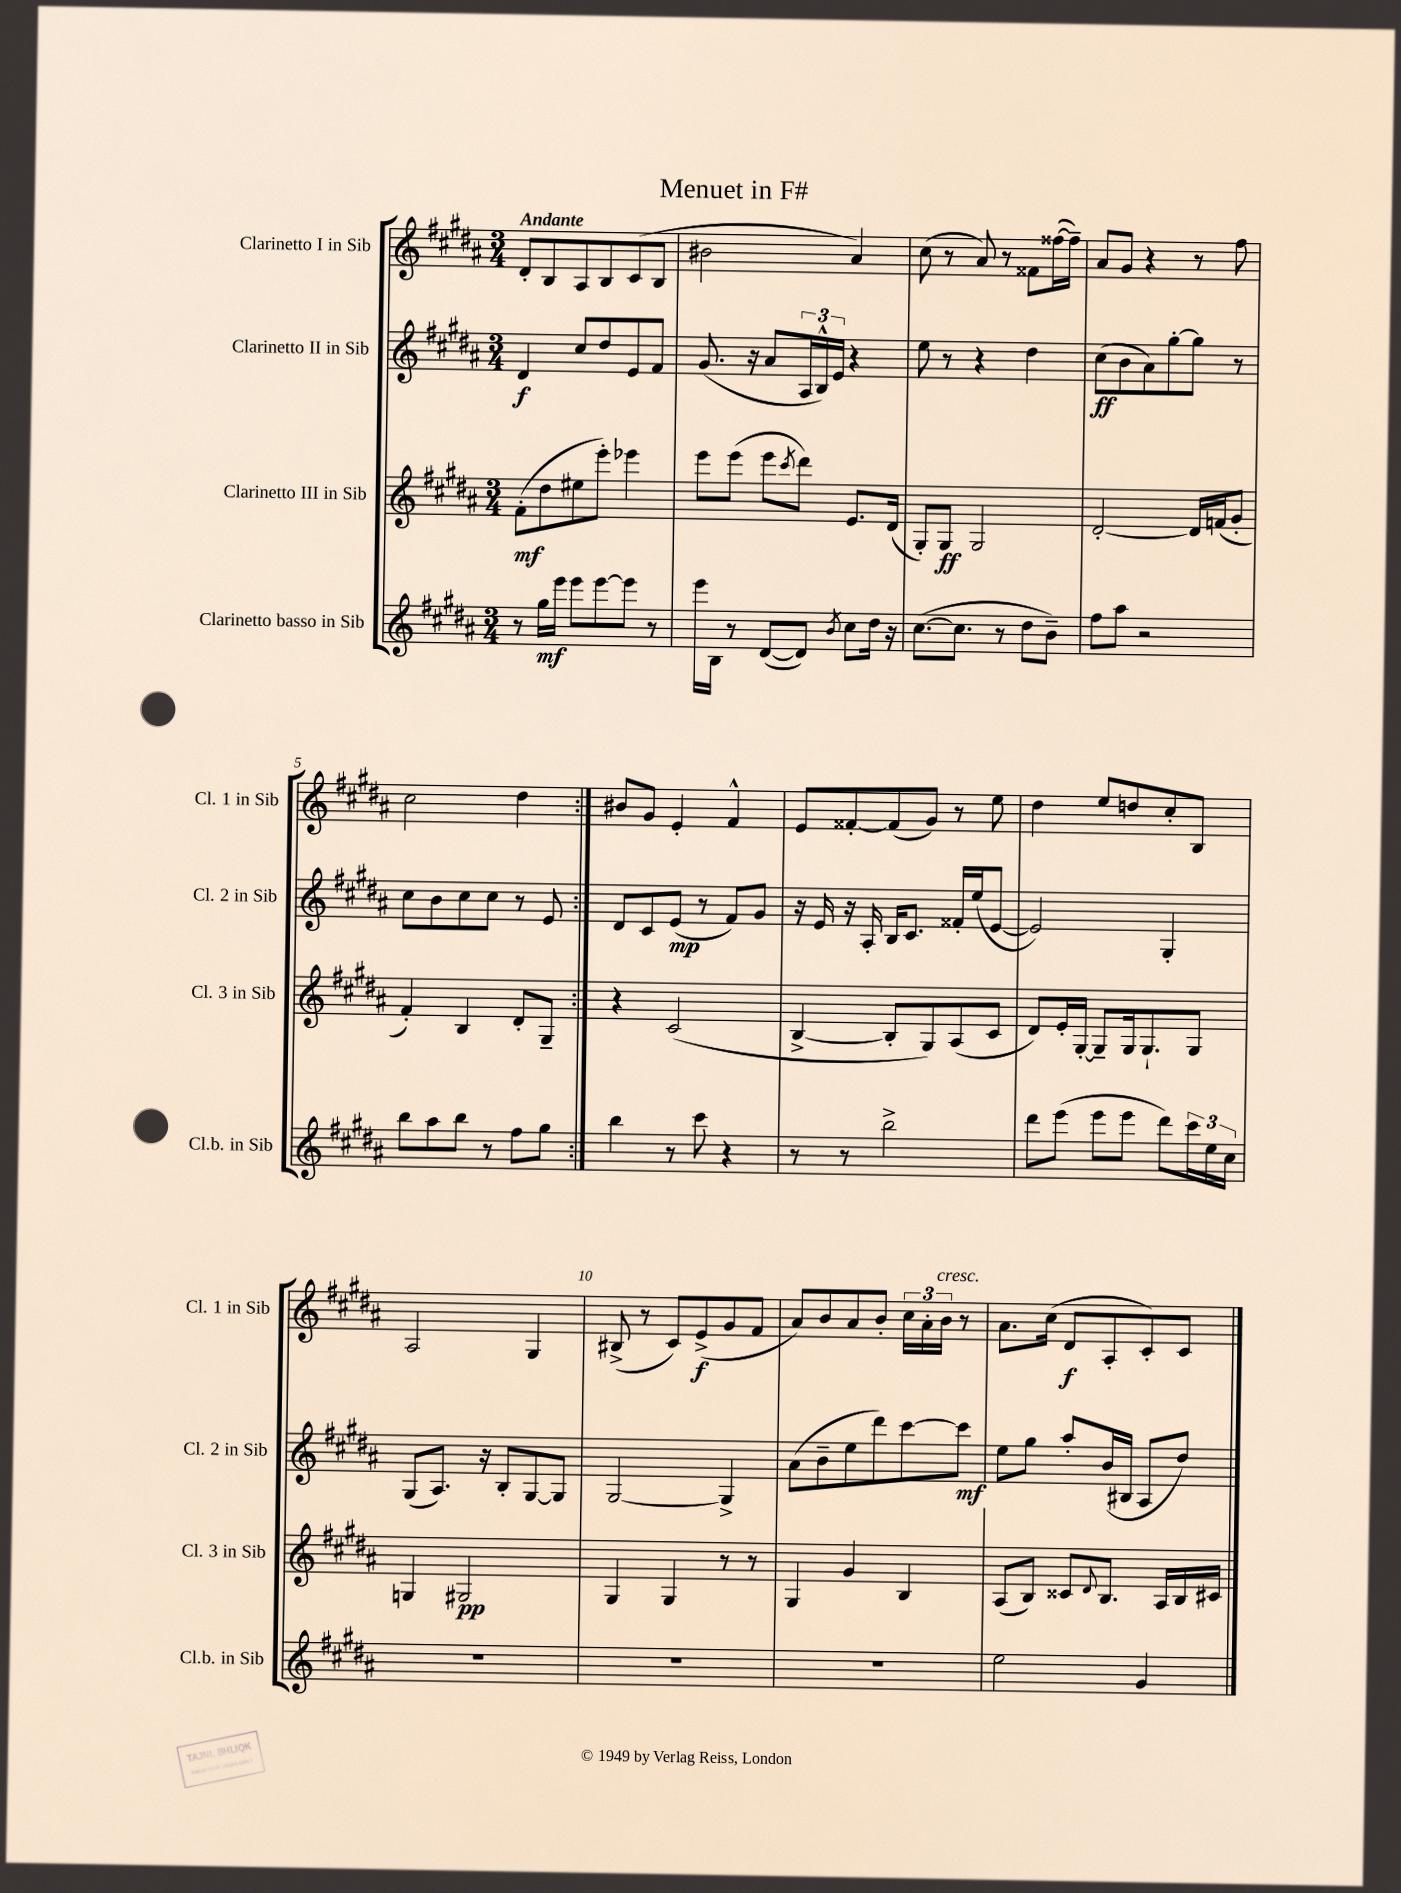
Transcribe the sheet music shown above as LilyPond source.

\header { title = "Menuet in F#" }
<<
\new StaffGroup <<
\new Staff = "s0" \with { instrumentName = "Clarinetto I in Sib" shortInstrumentName = "Cl. 1 in Sib" } {
    \clef treble \key b \major \numericTimeSignature \time 3/4 \tempo "Andante"
    \repeat volta 2 { dis'8-. b8 ais8 b8 cis'8( b8 |
    bis'2 ais'4) |
    cis''8( r8 ais'8) r8 fisis'8 fisis''16~( fisis''16--) |
    ais'8 gis'8 r4 r8 fis''8 |
    cis''2 dis''4 | }
    bis'8 gis'8 e'4-. fis'4-^ |
    e'8 fisis'8~-. fisis'8( gis'8) r8 e''8 |
    dis''4 e''8 d''8 cis''8-. b8 |
    ais2 gis4 |
    bis8->( r8 cis'8) e'8->\f( gis'8 fis'8 |
    ais'8) b'8 ais'8 b'8-. \tuplet 3/2 { cis''16 ais'16-. b'16^\markup { \italic "cresc." } } r8 |
    ais'8. cis''16( dis'8\f ais8-. cis'8-.) cis'8 \bar "|." |
}
\new Staff = "s1" \with { instrumentName = "Clarinetto II in Sib" shortInstrumentName = "Cl. 2 in Sib" } {
    \clef treble \key b \major \numericTimeSignature \time 3/4
    \repeat volta 2 { dis'4\f cis''8 dis''8 e'8 fis'8 |
    gis'8.( r16 ais'8 \tuplet 3/2 { ais16 b16-^) e'16 } r4 |
    e''8 r8 r4 dis''4 |
    cis''8\ff( b'8 ais'8) gis''8~-. gis''8 r8 |
    cis''8 b'8 cis''8 cis''8 r8 e'8 | }
    dis'8 cis'8 e'8\mp( r8 fis'8) gis'8 |
    r16 e'16 r16 ais16-. b16 cis'8. fisis'16-. e''16( e'8~ |
    e'2) gis4-. |
    gis8( ais8.) r16 b8-. gis8~ gis8 |
    gis2~ gis4-> |
    ais'8( b'8-- e''8 dis'''8) cis'''8~ cis'''8\mf |
    e''8 gis''8 ais''8-. b'16( bis16 ais8 dis''8) \bar "|." |
}
\new Staff = "s2" \with { instrumentName = "Clarinetto III in Sib" shortInstrumentName = "Cl. 3 in Sib" } {
    \clef treble \key b \major \numericTimeSignature \time 3/4
    \repeat volta 2 { fis'8-.\mf( dis''8 eis''8 e'''8-.) ees'''4 |
    e'''8 e'''8( e'''8 \acciaccatura { cis'''8 } dis'''8) e'8. dis'16( |
    gis8-.) gis8\ff gis2 |
    dis'2~-. dis'16 f'16( gis'8-. |
    fis'4-.) b4 dis'8-. gis8-- | }
    r4 cis'2( |
    b4~-> b8-. gis8) ais8( cis'8 |
    dis'8) e'16-. gis16~-. gis8-- gis16 gis8.-! gis8 |
    g4 gis2\pp |
    gis4 gis4 r8 r8 |
    gis4 gis'4 b4 |
    ais8( b8) cisis'8 \appoggiatura { dis'8 } b8. ais16 b16 cis'16 \bar "|." |
}
\new Staff = "s3" \with { instrumentName = "Clarinetto basso in Sib" shortInstrumentName = "Cl.b. in Sib" } {
    \clef treble \key b \major \numericTimeSignature \time 3/4
    \repeat volta 2 { r8 gis''16\mf e'''16 e'''8 e'''8~ e'''8 r8 |
    e'''16 b16 r8 dis'8~( dis'8) \acciaccatura { b'8 } cis''8 dis''16 r16 |
    cis''8.~( cis''8. r8 dis''8 b'8--) |
    fis''8 ais''8 r2 |
    b''8 ais''8 b''8 r8 fis''8 gis''8 | }
    b''4 r8 cis'''8 r4 |
    r8 r8 b''2-> |
    dis'''8 e'''8( e'''8 e'''8 dis'''8) \tuplet 3/2 { cis'''16 e''16 cis''16 } |
    R2. |
    R2. |
    R2. |
    e''2 gis'4 \bar "|." |
}
>>
>>
\layout { \context { \Score \override BarNumber.break-visibility = ##(#f #t #t) barNumberVisibility = #(every-nth-bar-number-visible 5) } }
